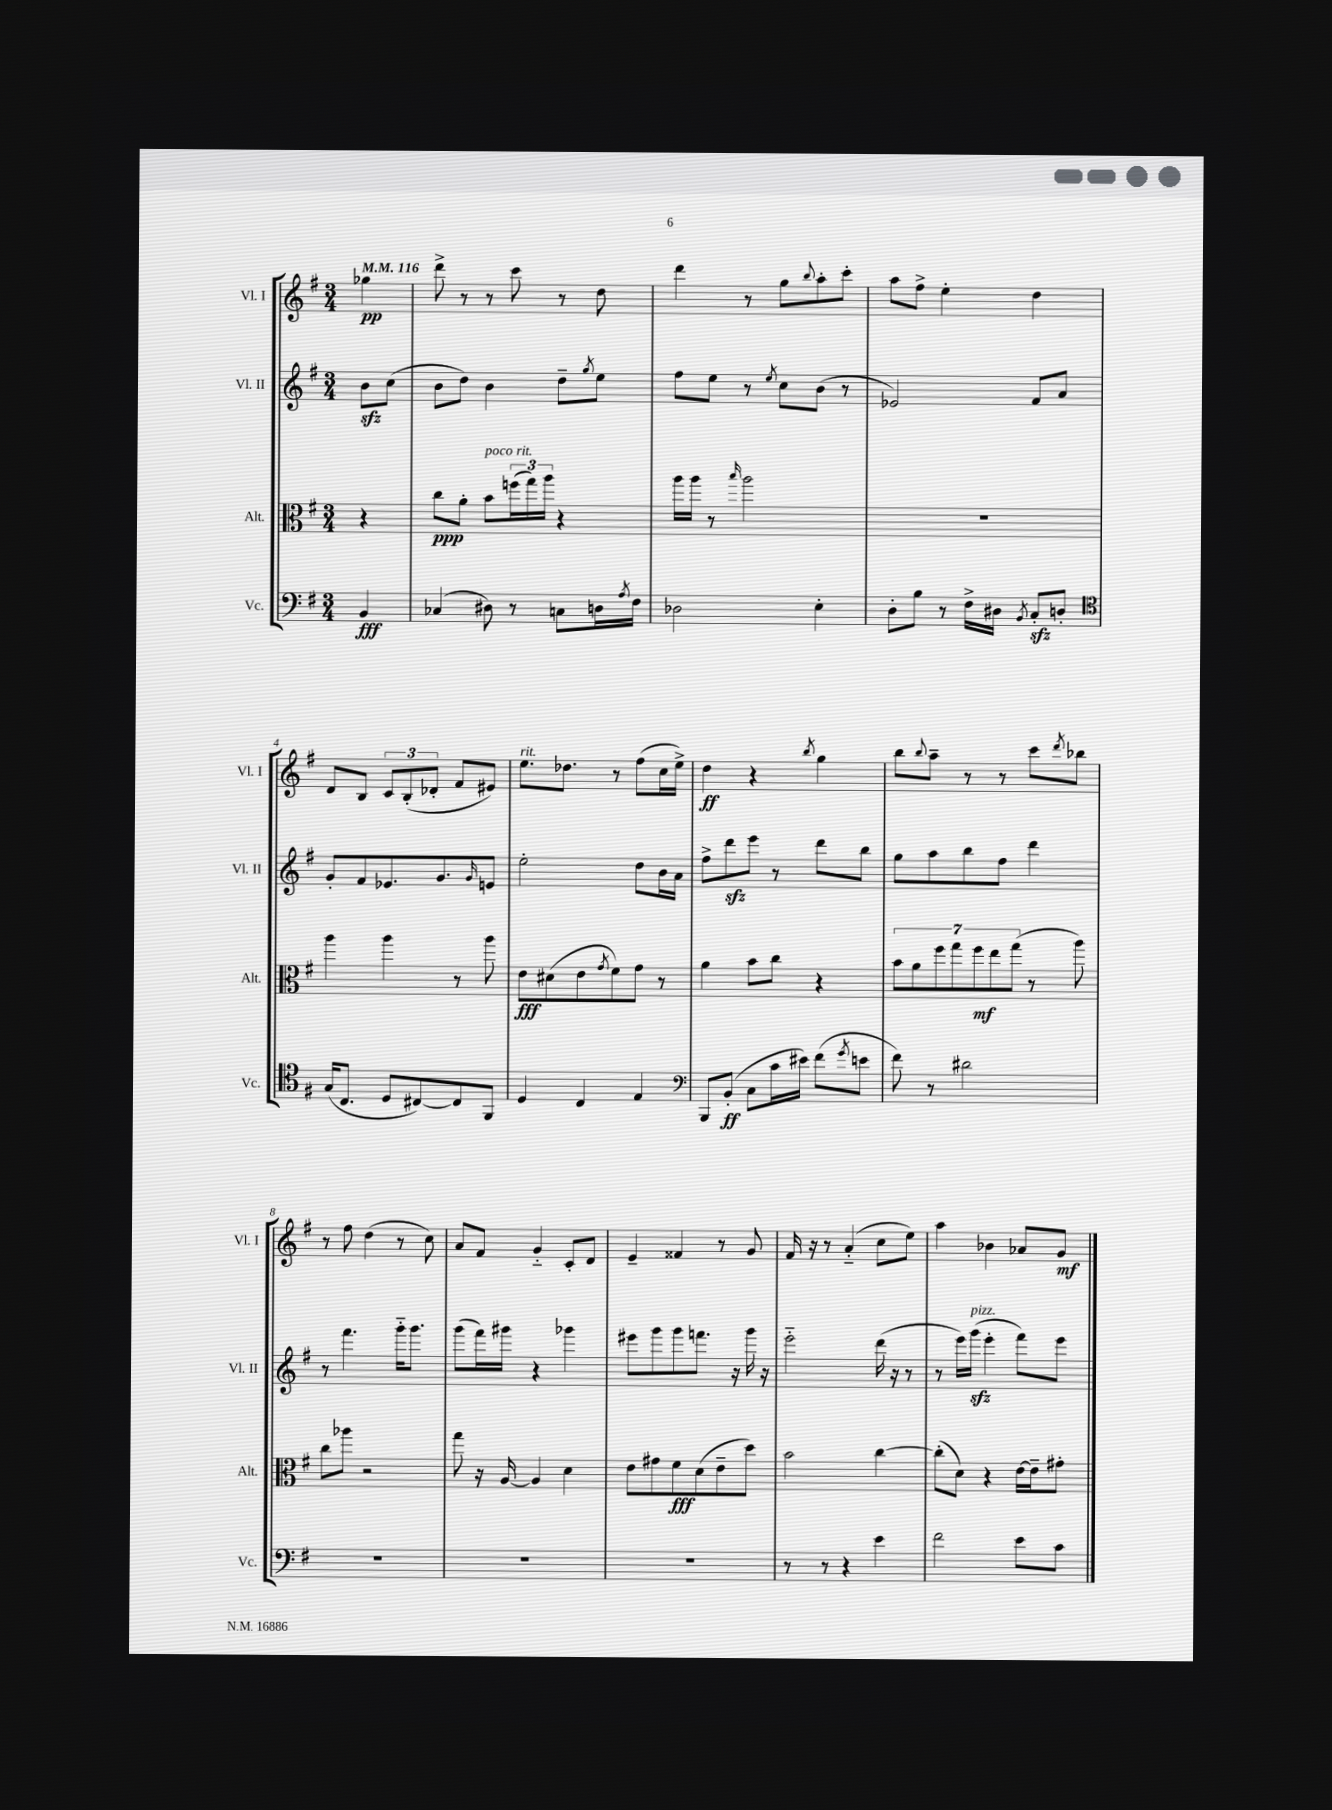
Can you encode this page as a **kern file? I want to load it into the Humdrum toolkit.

**kern	**dynam	**kern	**dynam	**kern	**kern	**dynam
*part4	*part4	*part3	*part3	*part2	*part1	*part1
*staff4	*staff4	*staff3	*staff3	*staff2	*staff1	*staff1
*I"Vc.	*	*I"Alt.	*	*I"Vl. II	*I"Vl. I	*
*I'Vc.	*	*I'Alt.	*	*I'Vl. II	*I'Vl. I	*
*clefF4	*	*clefC3	*	*clefG2	*clefG2	*
*k[f#]	*	*k[f#]	*	*k[f#]	*k[f#]	*
*M3/4	*	*M3/4	*	*M3/4	*M3/4	*
*MM116	*	*MM116	*	*MM116	*MM116	*
=	=	=	=	=	=	=
4BB/	fff	4r	.	8bzz\L	4gg-X\	pp
.	.	.	.	(8cc\J	.	.
=1	=1	=1	=1	=1	=1	=1
(4C-X/	.	8cc\L	ppp	8b\L	8ddd^\	.
.	.	8a'\J	.	8dd\J)	8r	.
!	!	!LO:TX:a:i:t=poco rit.	!	!	!	!
8D#X\)	.	8b\L	.	4b\	8r	.
8r	.	(24ffn\L	.	.	8ccc\	.
.	.	24gg\)	.	.	.	.
.	.	24aa\JJ	.	.	.	.
8Cn\L	.	4r	.	8dd~\L	8r	.
.	.	.	.	8qgg/	.	.
16Dn\L	.	.	.	8ee\J	8dd\	.
8qA/	.	.	.	.	.	.
16F#\JJ	.	.	.	.	.	.
=2	=2	=2	=2	=2	=2	=2
2D-X\	.	16aa\LL	.	8ff#\L	4ddd\	.
.	.	16aa\JJ	.	.	.	.
.	.	8r	.	8ee\J	.	.
.	.	16qqbb/	.	.	.	.
.	.	2aa\	.	8r	8r	.
.	.	.	.	8qee/	.	.
.	.	.	.	8cc\L	8gg\L	.
.	.	.	.	.	8qqbb/	.
4E'\	.	.	.	(8b\J	8aa'\	.
.	.	.	.	8r	8ccc'\J	.
=3	=3	=3	=3	=3	=3	=3
8D'\L	.	2.r	.	2e-X/)	8aa\L	.
8B\J	.	.	.	.	8ff#^\J	.
8r	.	.	.	.	4ee'\	.
16F#^\LL	.	.	.	.	.	.
16D#X\JJ	.	.	.	.	.	.
8qBB/	.	.	.	.	.	.
8Czz'/L	.	.	.	8f#/L	4dd\	.
8Dn'/J	.	.	.	8a/J	.	.
!!LO:LB:g=z
=4	=4	=4	=4	=4	=4	=4
*clefC4	*	*	*	*	*	*
(16G/KL	.	4aa\	.	8g'/L	8d/L	.
8.C/J	.	.	.	.	.	.
.	.	.	.	8f#/	8B/J	.
8D/L	.	4aa\	.	8.e-X/	12c/L	.
.	.	.	.	.	(12B'/	.
[8C#X/)	.	.	.	.	.	.
.	.	.	.	.	12d-X'/J	.
.	.	.	.	8.g/	.	.
8C#/]	.	8r	.	.	8f#/L	.
.	.	.	.	16qqg/	.	.
8FF#/J	.	8aa\	.	8en/J	8e#X/J)	.
=5	=5	=5	=5	=5	=5	=5
!	!	!	!	!	!LO:TX:a:i:t=rit.	!
4D/	.	8e\L	fff	2ee'\	8.ee\L	.
.	.	(8d#X\	.	.	.	.
.	.	.	.	.	8.dd-X\J	.
4C/	.	8e\	.	.	.	.
.	.	8qg/	.	.	.	.
.	.	8f#\)	.	.	8r	.
4E/	.	8g\J	.	8dd\L	(8ff#\L	.
.	.	8r	.	16b\L	16cc\L	.
.	.	.	.	16a\JJ	16ee^\JJ)	.
=6	=6	=6	=6	=6	=6	=6
*clefF4	*	*	*	*	*	*
8BBB/L	.	4a\	.	8ff#^\L	4dd\	ff
(8BB'/J	ff	.	.	8dddzz\	.	.
8C\L	.	8b\L	.	8eee\J	4r	.
16c\L	.	8cc\J	.	8r	.	.
16e#X\JJ)	.	.	.	.	.	.
.	.	.	.	.	8qbb/	.
(8f#\L	.	4r	.	8ddd\L	4gg\	.
8qg/	.	.	.	.	.	.
8en\J	.	.	.	8bb\J	.	.
=7	=7	=7	=7	=7	=7	=7
8f#\)	.	14b\L	.	8gg\L	8bb\L	.
.	.	14a\	.	.	.	.
.	.	.	.	.	8qqbb/	.
8r	.	.	.	8aa\	8aa~\J	.
.	.	14ff#\	.	.	.	.
.	.	14gg\	.	.	.	.
2d#X\	.	.	.	8bb\	8r	.
.	.	14ff#\	mf	.	.	.
.	.	14ee\	.	.	.	.
.	.	.	.	8ff#\J	8r	.
.	.	(14gg\J	.	.	.	.
.	.	8r	.	4ddd\	8ccc\L	.
.	.	.	.	.	8qddd/	.
.	.	8aa\)	.	.	8bb-X\J	.
!!LO:LB:g=z
=8	=8	=8	=8	=8	=8	=8
2.r	.	8cc\L	.	8r	8r	.
.	.	8aa-X\J	.	4.fff#\	8ff#\	.
.	.	2r	.	.	(4dd\	.
.	.	.	.	16ggg\KL	8r	.
.	.	.	.	8.ggg\J	.	.
.	.	.	.	.	8cc\)	.
=9	=9	=9	=9	=9	=9	=9
2.r	.	8gg\	.	(8ggg\L	8a/L	.
.	.	16r	.	16fff#\L)	8f#/J	.
.	.	[16A/	.	16ggg#X\JJ	.	.
.	.	4A/]	.	4r	4g/	.
.	.	4d\	.	4ggg-X\	8c'/L	.
.	.	.	.	.	8d/J	.
=10	=10	=10	=10	=10	=10	=10
2.r	.	8e\L	.	8eee#X\L	4e~/	.
.	.	8g#X\	.	8ggg\	.	.
.	.	8f#\	fff	8ggg\	4f##X/	.
.	.	(8d\	.	8.fffn\J	.	.
.	.	8e~\	.	.	8r	.
.	.	.	.	16r	.	.
.	.	8dd\J)	.	16ggg\	8g/	.
.	.	.	.	16r	.	.
=11	=11	=11	=11	=11	=11	=11
8r	.	2b\	.	2eee\	16f#/	.
.	.	.	.	.	16r	.
8r	.	.	.	.	8r	.
4r	.	.	.	.	(4a/	.
4e\	.	[4cc\	.	(16ddd\	8cc\L	.
.	.	.	.	16r	.	.
.	.	.	.	8r	8ee\J)	.
=12	=12	=12	=12	=12	=12	=12
2f#\	.	(8cc'\L]	.	8r	4aa\	.
.	.	8d\J)	.	16eee\LL)	.	.
!	!	!	!	!LO:TX:a:i:t=pizz.	!	!
.	.	.	.	(16gggzz\JJ	.	.
.	.	4r	.	4eee'\	4b-X\	.
8e\L	.	[16e\LL	.	8fff#\L)	8a-X/L	.
.	.	16e~\J]	.	.	.	.
8c\J	.	8g#X'\J	.	8eee\J	8g/J	mf
==	==	==	==	==	==	==
*-	*-	*-	*-	*-	*-	*-
